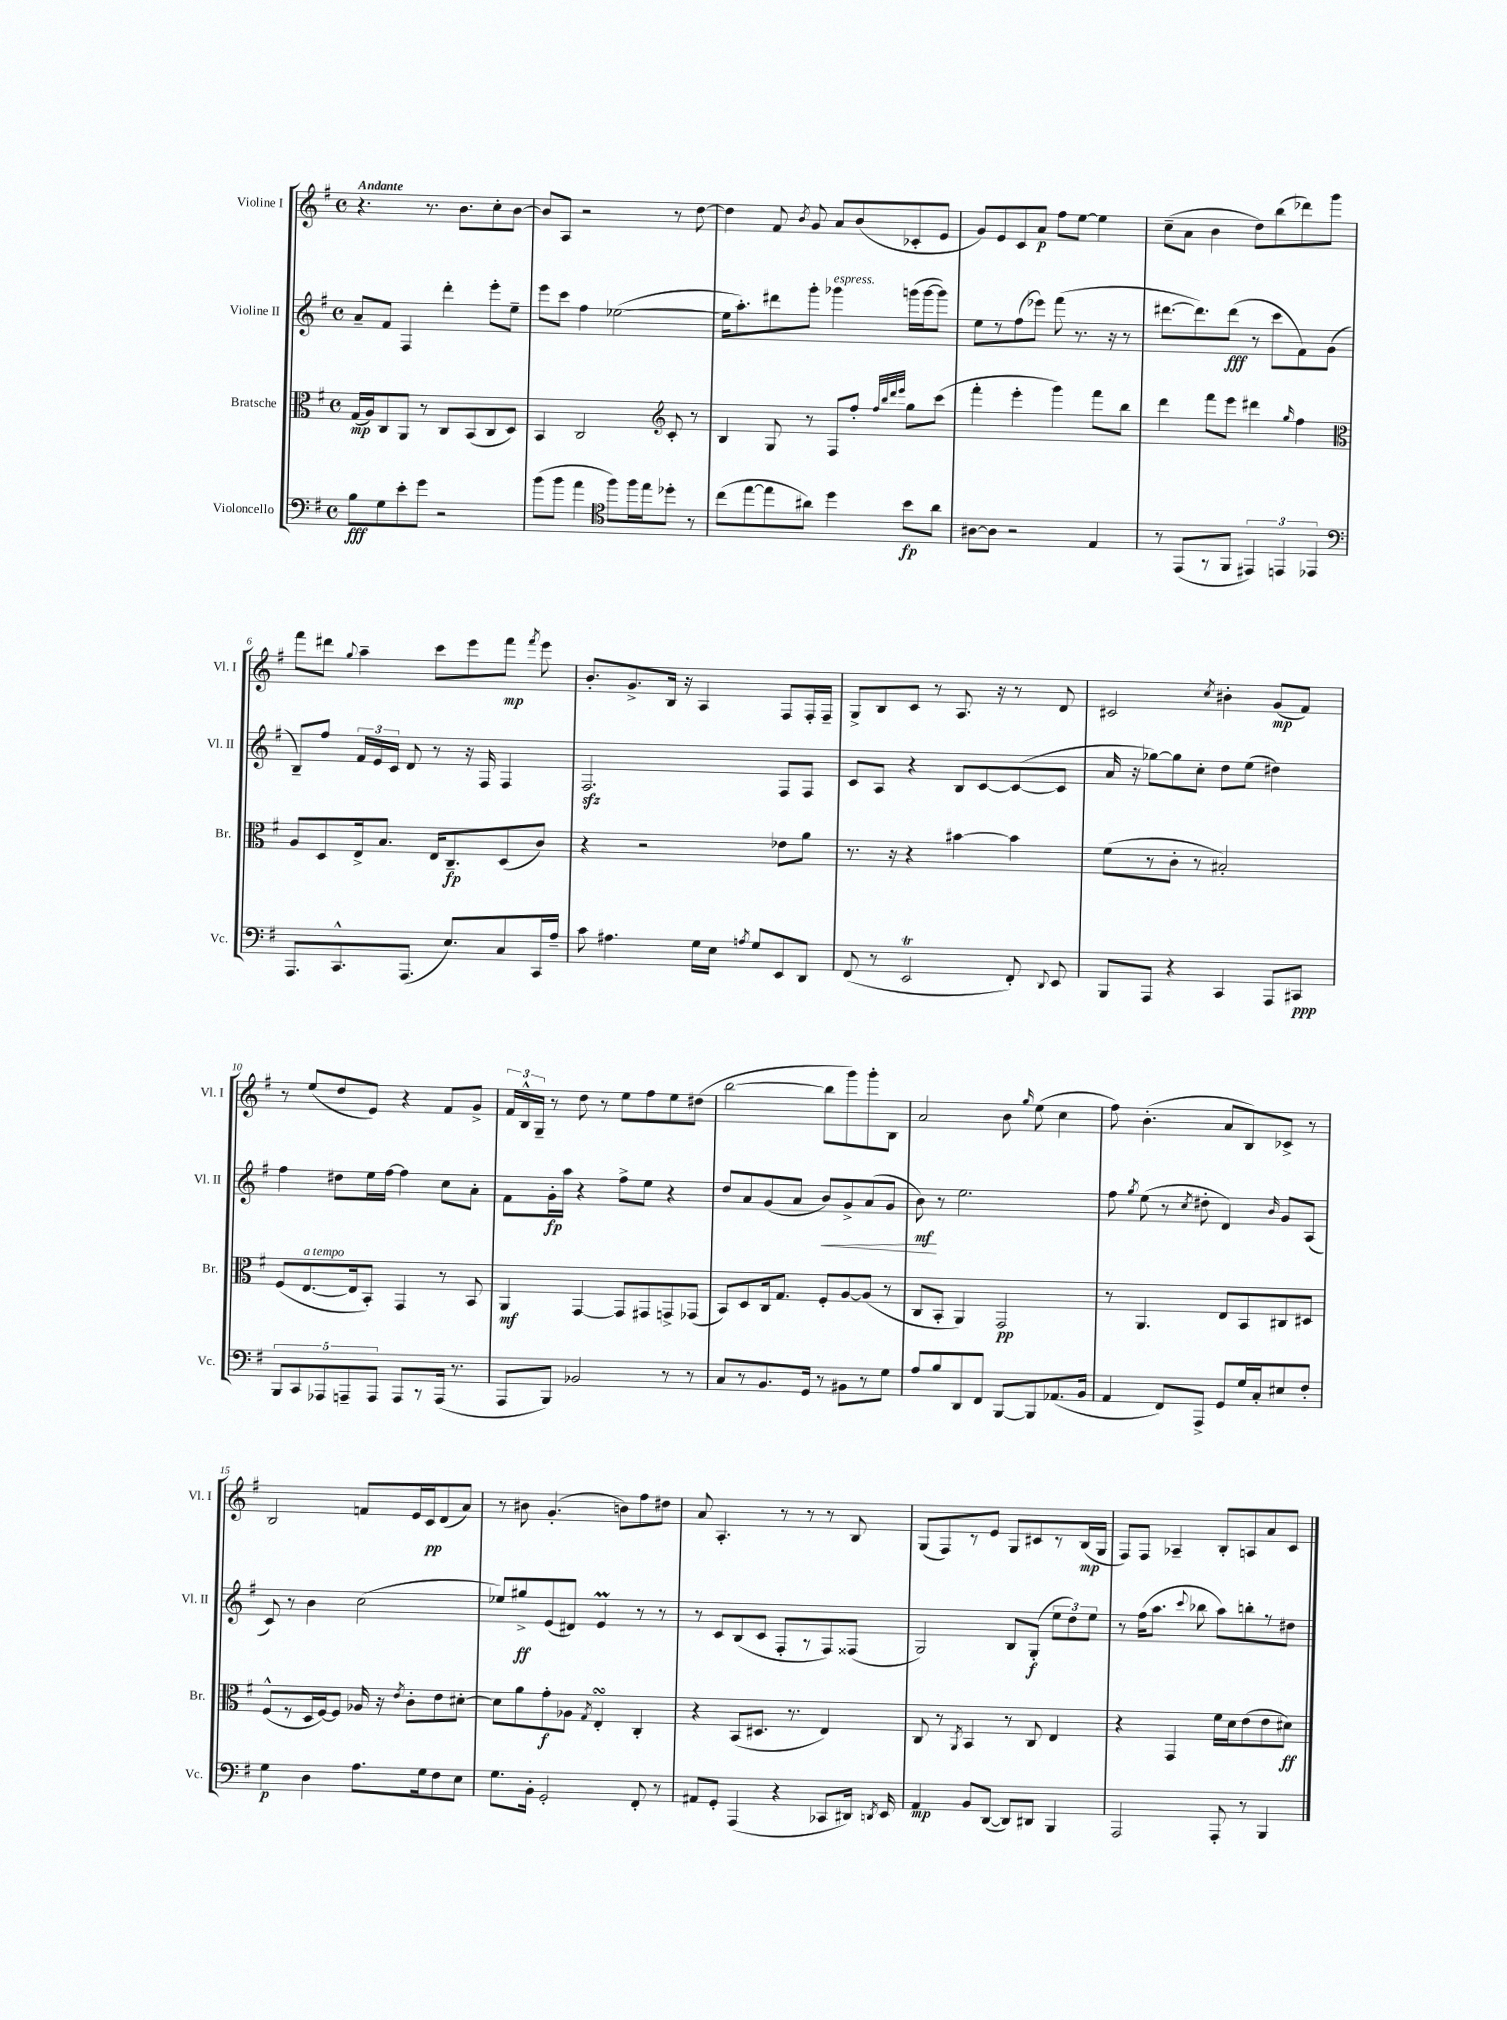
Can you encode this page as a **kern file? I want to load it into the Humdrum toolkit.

**kern	**kern	**kern	**kern
*staff4	*staff3	*staff2	*staff1
*clefF4	*clefC3	*clefG2	*clefG2
*k[f#]	*k[f#]	*k[f#]	*k[f#]
*M4/4	*M4/4	*M4/4	*M4/4
*met(c)	*met(c)	*met(c)	*met(c)
8B	(16G	8a~	4.r
.	16A)	.	.
8G	8C	8f#	.
8e'	8AA	4F#	.
8g	8r	.	8.r
2r	8C	4ddd'	.
.	.	.	8.b
.	(8BB	.	.
.	8C	8eee'	8cc'
.	8D)	8ee~	[8b
=	=	=	=
(8b	4BB	8eee	8b]
8b	.	8ccc	8A
4a	2C	4ff#	2r
*clefC4	*	*	*
8ff#)	.	([2ee-	.
16ff#	.	.	.
16ee	.	.	.
*	*clefG2	*	*
8dd-'	8c'	.	8r
8r	8r	.	[8dd
=	=	=	=
(8cc	4B	16ee-]	4dd]
.	.	8.aa')	.
[8ee	.	.	.
8ee]	8G	8ddd#	8f#
.	.	.	8qb
8a#)	8r	8ggg'	8g
4dd	8F#	4ggg-	8a
.	8ff#'	.	(8b
.	32qqff#	.	.
.	32qqbb	.	.
.	32qqddd	.	.
.	32qqeee	.	.
8b	8gg	(16ggg	8c-'
.	.	[16ggg	.
8a#	(8ccc	8ggg])	8e
=	=	=	=
[8A#	4fff#'	8ee	8g)
8A#]	.	8r	8e
2r	4eee'	(8ff#	8c
.	.	8eee-)	8a
.	4ggg)	(8fff#	8ff#
.	.	8.r	[8ee
4E	8fff#	.	4ee]
.	.	16r	.
.	8bb	8r	.
=	=	=	=
8r	4ddd	[8.ddd#	(8cc~
(8EE	.	.	8a
.	.	8.ddd#])	.
8r	8fff#	.	4b
8FF#	8eee	(8ddd#	.
6EE#)	4ddd#	8r	8dd)
.	.	8ccc	(8bb
6EE	.	.	.
.	16qqgg	.	.
.	4ff#	8f#)	8ddd-)
6EE-	.	.	.
.	.	(8g	8ggg
=	=	=	=
*clefF4	*clefC3	*	*
8.AAA	8A	8B~)	8fff#
.	8D	8ff#	8ddd#
8.CC^^	.	.	.
.	.	.	8qqgg
.	16E^	24f#	4aa~
.	.	24e	.
.	8.B	.	.
.	.	24c	.
(8.AAA	.	8d	.
.	16E	8r	8ccc
8.E)	8.C~	.	.
.	.	16r	8eee
.	.	16F#	.
8C	(8D	4F#	8fff#
.	.	.	8qfff#
16CC	8c)	.	8eee
16A~	.	.	.
=	=	=	=
8c	4r	2.F#	8.b'
4.A#	.	.	.
.	.	.	8.g^
.	2r	.	.
.	.	.	16B
.	.	.	16r
16G	.	.	4A
16E	.	.	.
8qA	.	.	.
8G	.	.	.
8EE	8e-	8F#	8F#
8DD	8a	8F#	16F#'
.	.	.	16F#~
=	=	=	=
(8FF#	8.r	8c	8G^
8r	.	8A	8B
.	16r	.	.
2EE	4r	4r	8c
.	.	.	8r
.	[4b#	8B	8.A
.	.	[8c	.
.	.	.	16r
8FF#')	4b#]	(8c_	8r
8qqDD	.	.	.
8EE	.	8c]	8d
=	=	=	=
8BBB	(8f#	16a	2c#
.	.	16r	.
8AAA	8r	[8gg-)	.
4r	8c'	8gg-]	.
.	8r	8cc'	.
.	.	.	8qcc
4CC	2B#')	8dd	4b#'
.	.	(8ee	.
8AAA	.	4dd#)	(8g
8CC#	.	.	8f#)
=	=	=	=
10BBB	(8F#	4ff#	8r
10CC	.	.	.
.	[8.E	.	(8ee
10AAA-	.	.	.
.	.	8dd#	8dd
10AAA~	.	.	.
.	16E]	.	.
.	8BB')	16ee	8e)
10AAA	.	.	.
.	.	[16ff#	.
8AAA	4GG	4ff#]	4r
8r	.	.	.
(16AAA	8r	8cc	8f#
8.r	.	.	.
.	8BB	8a'	8g^
=	=	=	=
8AAA	4AA	8f#	24f#
.	.	.	24B^^
.	.	.	24G~
8BBB)	.	16g'	8r
.	.	16aa	.
2BB-	[4GG	4r	8dd
.	.	.	8r
.	8GG]	8ff#^	8ee
.	8GG#	8ee	8ff#
8r	8GG^	4r	8ee
8r	(8GG-	.	(8dd#
=	=	=	=
8C	8BB)	8dd	[2bb
8r	8D	8a	.
8.BB	16C	(8g	.
.	8.G	.	.
.	.	8a	.
16GG	.	.	.
8r	8F#'	8b)	8bb]
8BB#	[8A	8g^	8ggg)
8r	(8A]	(8a	8ggg'
8G	8r	8g	8B
=	=	=	=
8A	8C	8b)	2a
8B	8BB'	8r	.
8DD	4AA)	2.ee	.
8FF#	.	.	.
[8BBB	2GG	.	8b
.	.	.	16qqgg
8BBB]	.	.	(8ee
(8.AA-	.	.	4cc
16BB	.	.	.
=	=	=	=
4AA	8r	8ff#	8ff#)
.	.	8qgg	.
.	4.AA	(8ee	(4.b'
8FF#)	.	8r	.
.	.	8qcc	.
8AAA^	.	8dd#'	.
8GG	8E	4d)	8a
16G	8BB	.	8B)
16C'	.	.	.
.	.	16qqb	.
8E#	8C#	8g	8c-^
8F#'	8D#	(8A	8r
=	=	=	=
4G	(8F#^^	8c)	2B
.	8r	8r	.
4D	16D	4b	.
.	[16F#)	.	.
.	8F#]	.	.
8.A	16A-	(2cc	8f
.	16r	.	.
.	8qe	.	.
.	8c'	.	16e
16G	.	.	16c
8F#	8e	.	(8d
8E	[8d#'	.	8a)
=	=	=	=
8.G	8d#]	8ee-)	8r
.	8a	8gg#^	8b#
16BB'	.	.	.
2GG'	8g'	(8e	(4.g'
.	8A-	8d#)	.
.	8qG	.	.
.	4E'	4e	.
.	.	.	8b)
8FF#'	4C'	8r	8ff#
8r	.	8r	8dd#
=	=	=	=
8AA#	4r	8r	8a
8GG'	.	8c	4.A'
(4AAA	(8BB	(8B	.
.	8.D#	8c	.
4r	.	8F#'	8r
.	8.r	.	.
.	.	8r	8r
8CC-	4E)	8F#)	8r
16DD#)	.	(8F##	8B
8qDD	.	.	.
16EE	.	.	.
=	=	=	=
4AA	8C	2G)	(8G
.	8r	.	8F#)
.	8qAA	.	.
8BB	4BB	.	8r
([8DD	.	.	8e
8DD])	8r	8B	8G
8DD#	8C	(8G'	8c#
4BBB	4E	12ee	8r
.	.	12dd)	.
.	.	.	(16B
.	.	12ee	.
.	.	.	16G
=	=	=	=
2AAA	4r	8r	8F#)
.	.	(16ff#	8F#
.	.	8.aa	.
.	4GG	.	4A-~
.	.	8qqccc	.
.	.	8bb-	.
8AAA'	16f#	8aa)	8B'
.	16d	.	.
8r	(8e	8bb'	8A
4BBB	8e	8r	8a
.	8d#)	8dd#	8c
==	==	==	==
*-	*-	*-	*-
